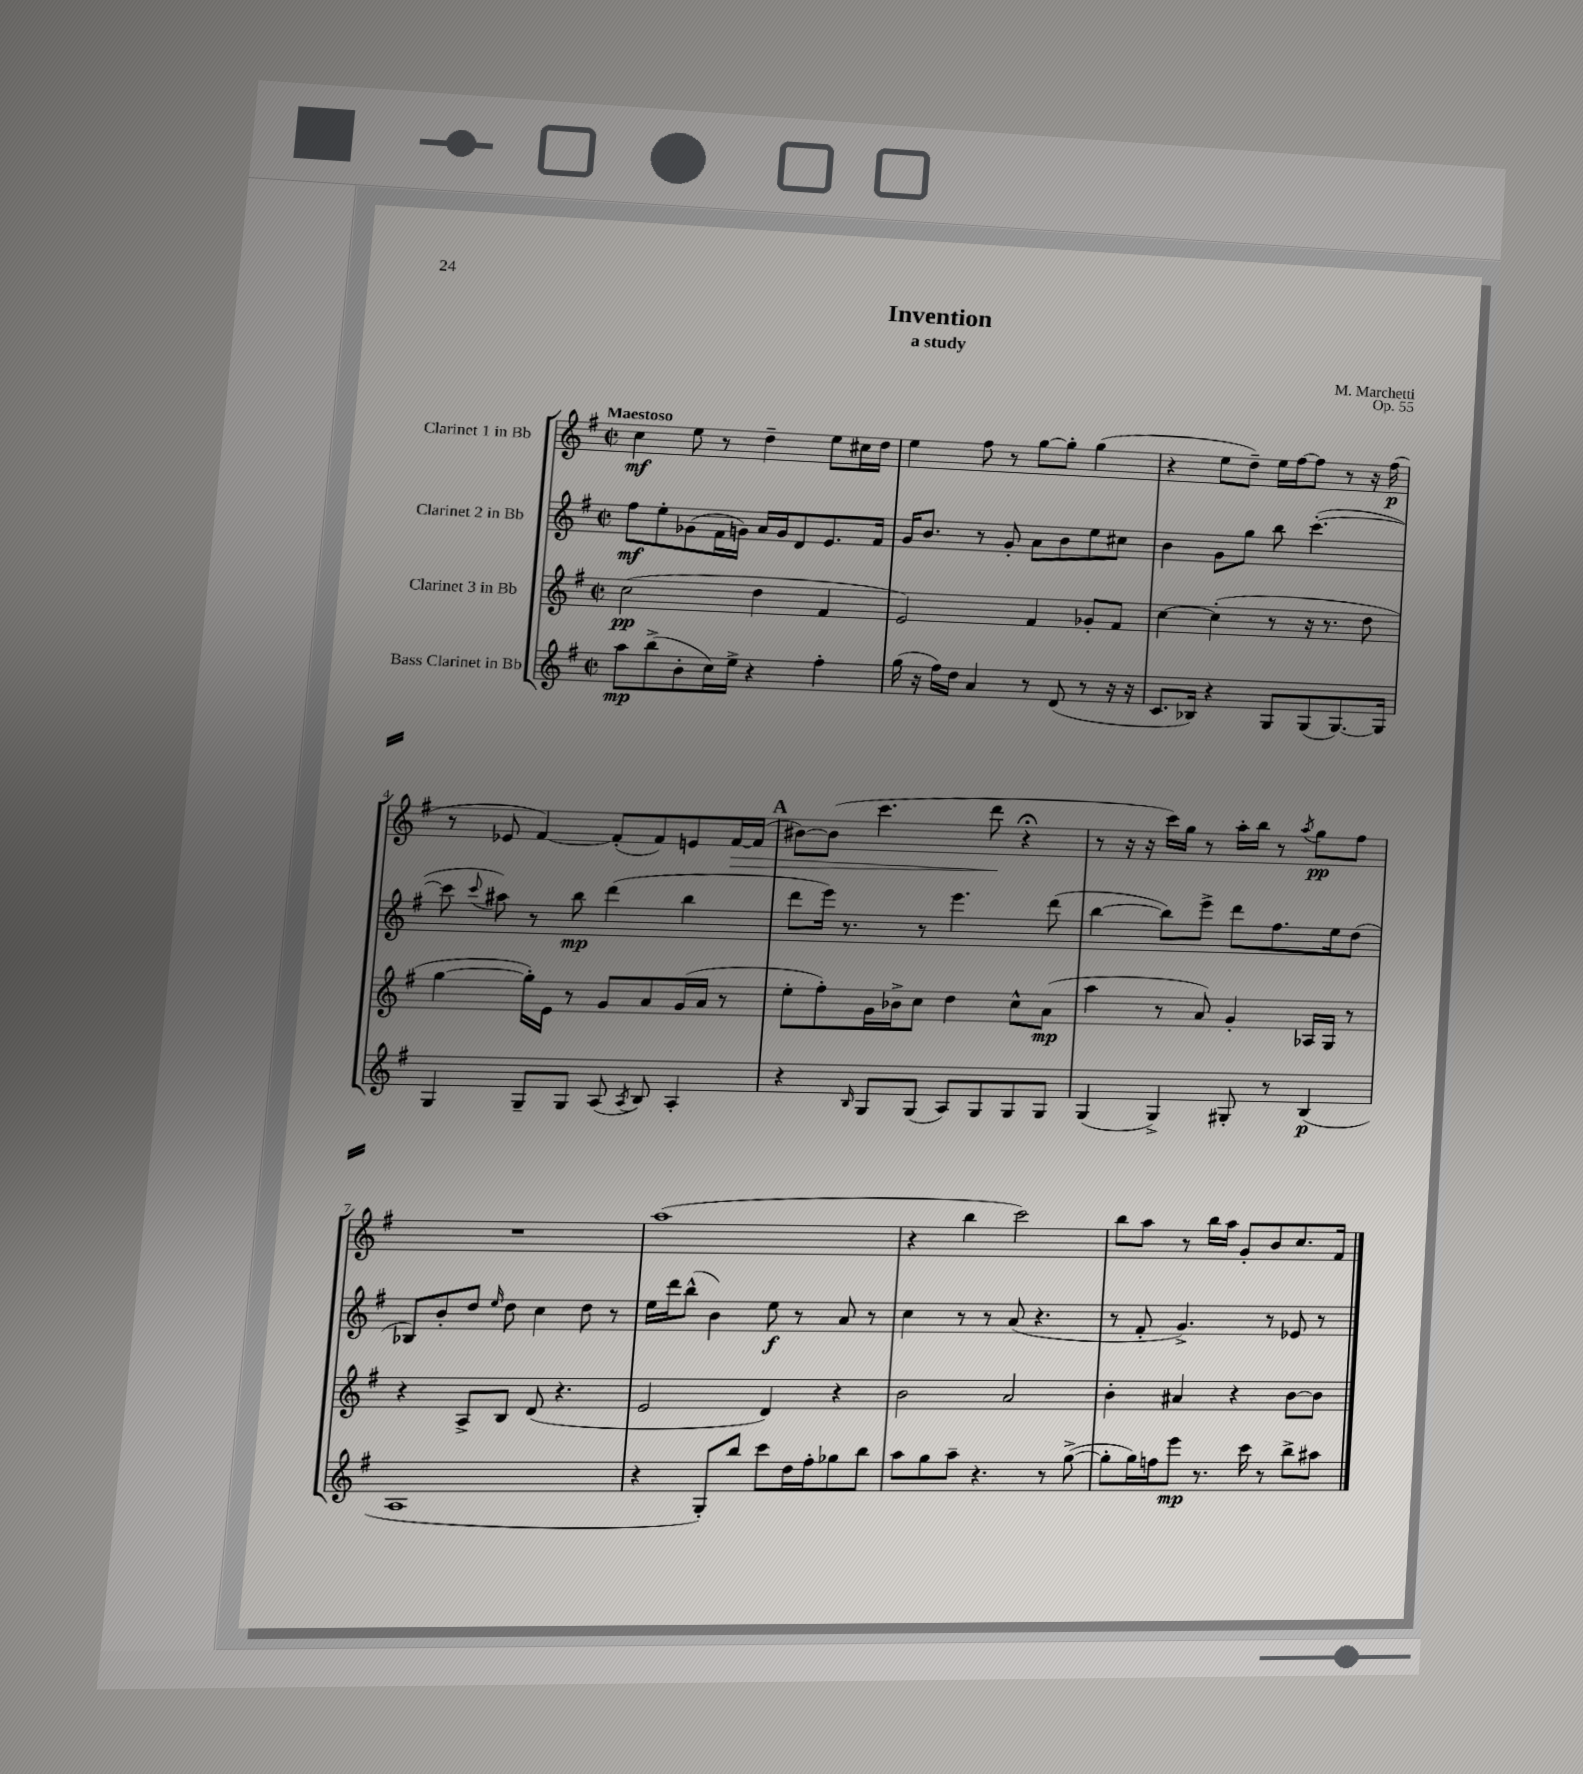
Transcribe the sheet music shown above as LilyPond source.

\header { title = "Invention" composer = "M. Marchetti" subtitle = "a study" opus = "Op. 55" }
<<
\new StaffGroup <<
\new Staff = "s0" \with { instrumentName = "Clarinet 1 in Bb" } {
    \clef treble \key g \major \defaultTimeSignature \time 2/2 \tempo "Maestoso"
    \autoBeamOff c''4\mf e''8 r8 d''4-- e''8[ cis''16 d''16] |
    e''4 fis''8 r8 g''8[~ g''8]-. g''4( |
    r4 e''8[ d''8]--) e''16[ fis''16~ fis''8] r8 r16 fis''16\p( |
    r8 ees'8 fis'4~) fis'8[-.( fis'8) e'8 fis'16~\> fis'16]( |
    \mark \markup { \bold "A" } bis'8[~) bis'8]( c'''4. d'''8\! r4\fermata |
    r8 r16 r16 c'''16[) g''16] r8 a''16[-. b''16] r8 \acciaccatura { a''8 } g''8[\pp fis''8] |
    R1 |
    a''1( |
    r4 b''4 c'''2) |
    b''8[ a''8] r8 b''16[ a''16] g'8[-. b'8 c''8. fis'16] \bar "|." |
}
\new Staff = "s1" \with { instrumentName = "Clarinet 2 in Bb" } {
    \clef treble \key g \major \defaultTimeSignature \time 2/2
    \autoBeamOff fis''8[\mf e''8-. ges'8( fis'16 g'16]) a'16[ g'16 d'8 e'8. fis'16] |
    g'16[ b'8.] r8 g'8-. a'8[ b'8 e''8 cis''8] |
    b'4 g'8[ g''8] b''8 c'''4.~-.( |
    c'''8 \appoggiatura { c'''8 } ais''8) r8 b''8\mp d'''4( b''4 |
    \mark \markup { \bold "A" } d'''8[ e'''16]) r8. r8 e'''4. d'''8( |
    b''4~ b''8[) e'''8]-> d'''8[ fis''8. e''16 d''8]( |
    bes8[) b'8-. d''8] \grace { e''16 } d''8 c''4 d''8 r8 |
    e''16[ d'''16 b''8]-^( b'4) e''8\f r8 a'8 r8 |
    c''4 r8 r8 a'8( r4. |
    r8 fis'8-. g'4.->) r8 ees'8 r8 \bar "|." |
}
\new Staff = "s2" \with { instrumentName = "Clarinet 3 in Bb" } {
    \clef treble \key g \major \defaultTimeSignature \time 2/2
    \autoBeamOff c''2\pp( d''4 fis'4 |
    e'2) fis'4 ges'8[-. fis'8] |
    c''4~ c''4-.( r8 r16 r8. d''8 |
    g''4~ g''16[-.) e'16] r8 g'8[ a'8 g'16( a'16] r8 |
    \mark \markup { \bold "A" } e''8[-. fis''8-.) g'16 bes'16-> c''8] d''4 c''8[-^ a'8]\mp( |
    a''4 r8 a'8) g'4-. aes16[ g16] r8 |
    r4 a8[-> b8] d'8( r4. |
    e'2 d'4) r4 |
    b'2 a'2 |
    b'4-. ais'4 r4 b'8[~ b'8] \bar "|." |
}
\new Staff = "s3" \with { instrumentName = "Bass Clarinet in Bb" } {
    \clef treble \key g \major \defaultTimeSignature \time 2/2
    \autoBeamOff a''8[\mp b''8->( b'8-. c''16) e''16]-> r4 fis''4-. |
    g''16( r16 fis''16[) d''16] a'4 r8 d'8( r8 r16 r16 |
    c'8.[ bes16]) r4 g8[ g8( g8.~) g16] |
    g4 g8[-- g8] a8( \acciaccatura { a8 } b8) a4-. |
    \mark \markup { \bold "A" } r4 \grace { b16 } g8[ g8]( a8[) g8 g8 g8] |
    g4( g4->) gis8-. r8 b4\p( |
    a1 |
    r4 g8[-.) b''8] c'''8[ d''16 fis''16-. ges''8 b''8] |
    a''8[ g''8 a''8]-- r4. r8 g''8~->( |
    g''8[-. g''16) f''16 e'''8]\mp r8. c'''16 r8 b''8[-> ais''8] \bar "|." |
}
>>
>>
